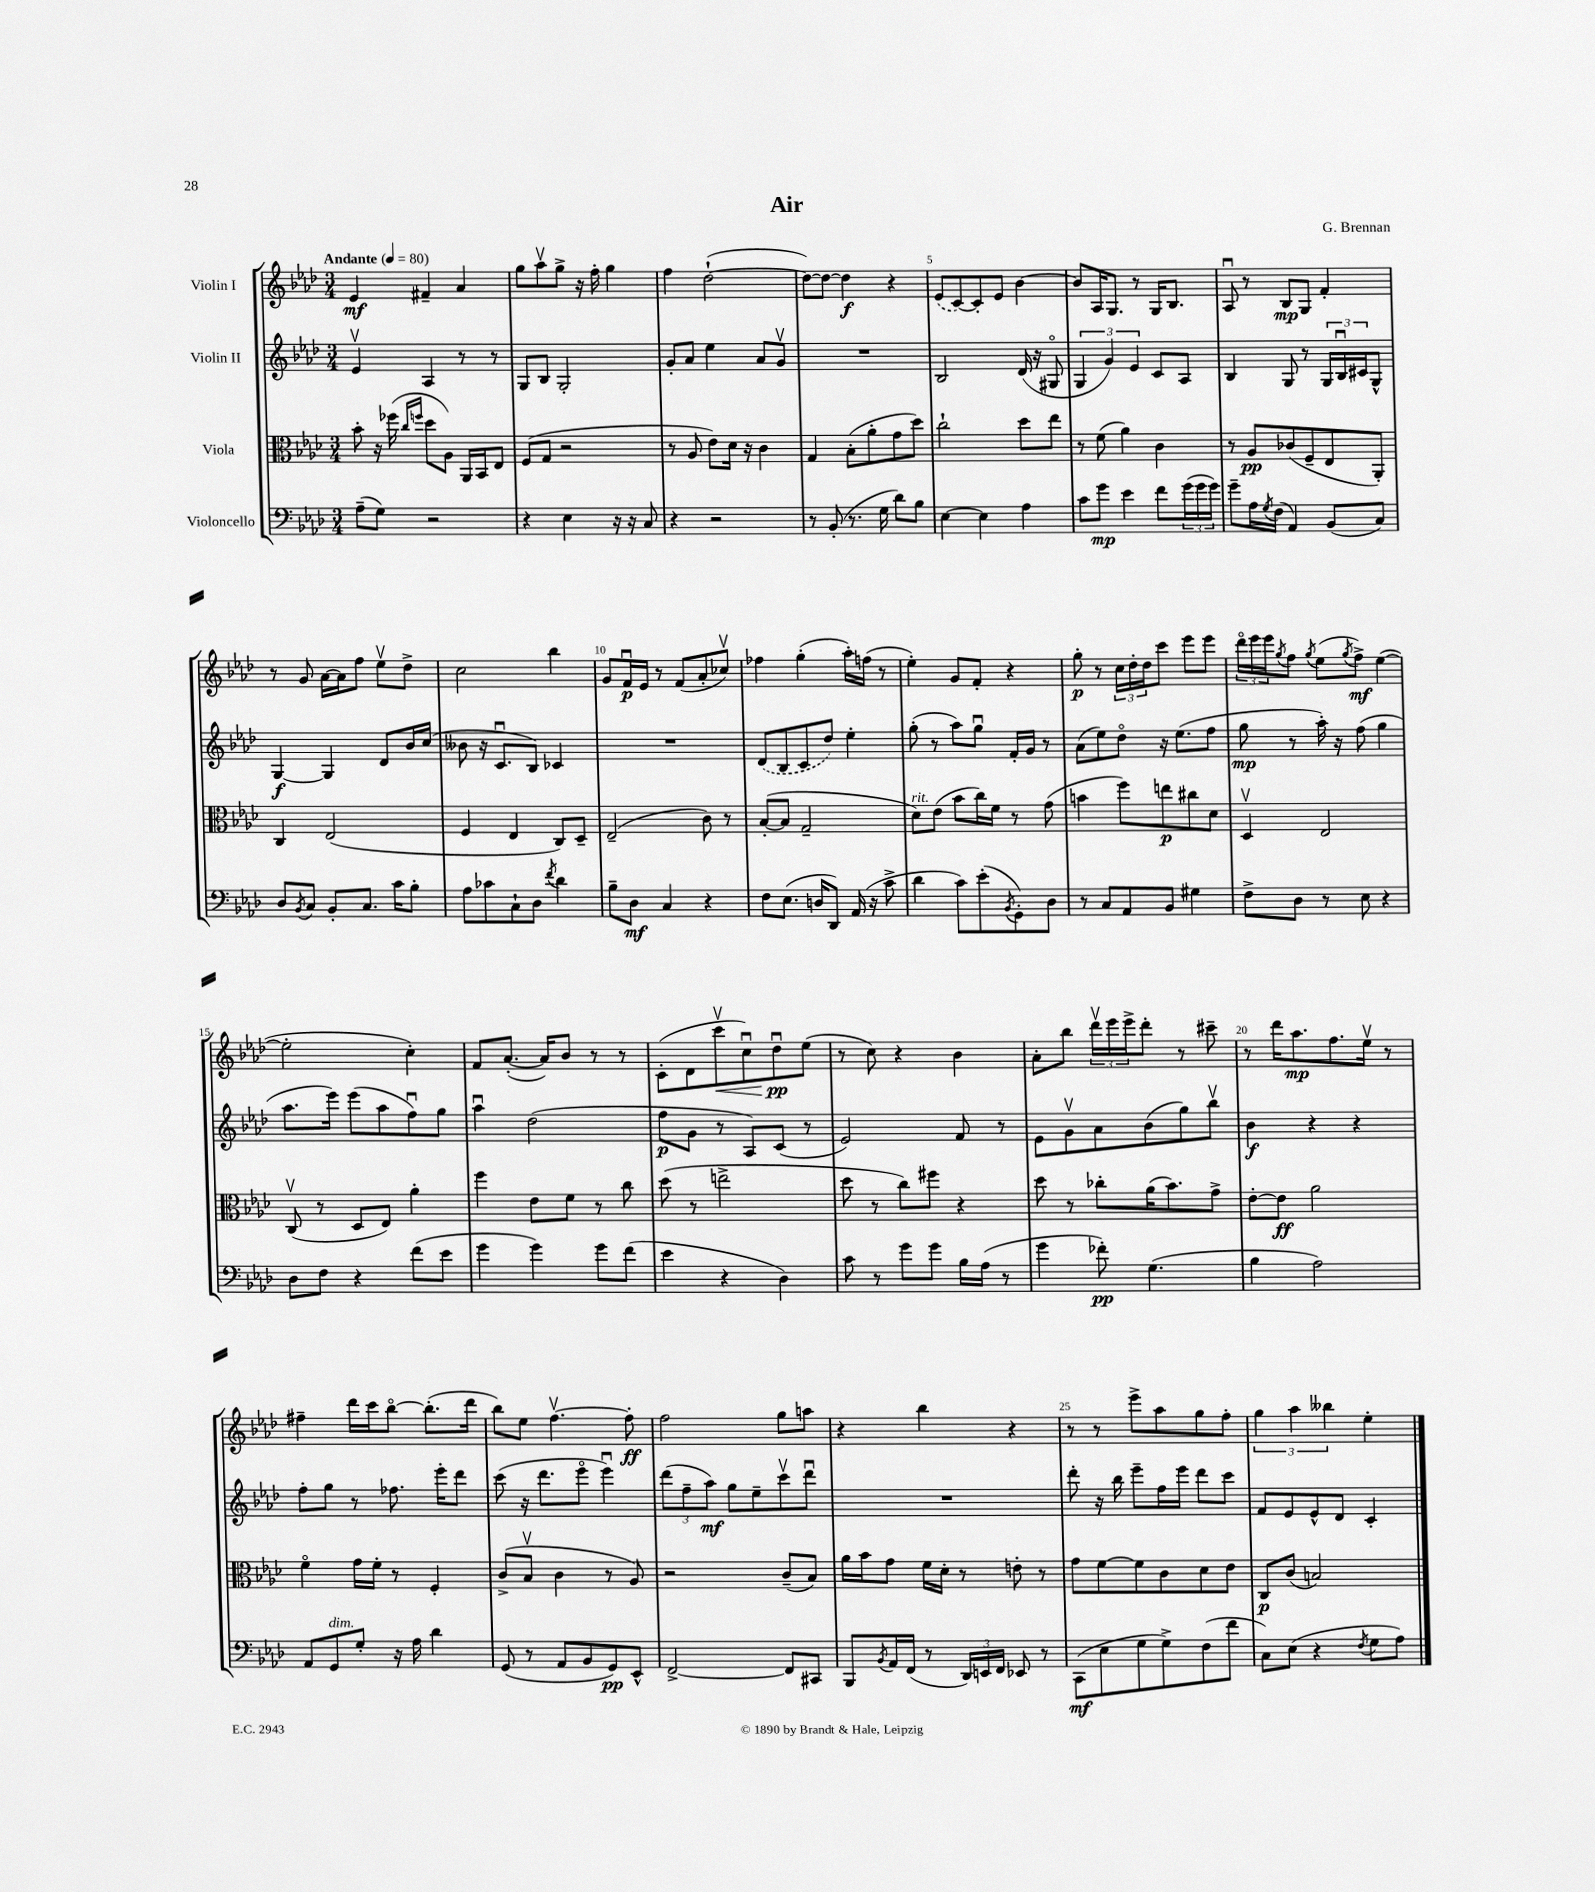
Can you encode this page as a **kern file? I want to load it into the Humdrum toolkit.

**kern	**kern	**kern	**kern
*staff4	*staff3	*staff2	*staff1
*clefF4	*clefC3	*clefG2	*clefG2
*k[b-e-a-d-]	*k[b-e-a-d-]	*k[b-e-a-d-]	*k[b-e-a-d-]
*M3/4	*M3/4	*M3/4	*M3/4
*MM80	*MM80	*MM80	*MM80
(8A-~	8b-'	4e-v	4e-
8G)	16r	.	.
.	(16ff-	.	.
.	16qqcc	.	.
.	16qqff	.	.
2r	8dd-	4A-	4f#~
.	8A-)	.	.
.	16AA-	8r	4a-
.	16BB-	.	.
.	8E-	8r	.
=	=	=	=
4r	(8F	8G	8gg
.	8G	8B-	8aa-v
4E-	2r	2G'	8gg^
.	.	.	16r
.	.	.	16ff'
16r	.	.	4gg
16r	.	.	.
8C	.	.	.
=	=	=	=
4r	8r	8g'	4ff
.	8A-	8a-	.
2r	8e-)	4ee-	([2dd-`
.	16d-	.	.
.	16r	.	.
.	4c	8a-	.
.	.	8gv	.
=	=	=	=
8r	4G	2.r	8dd-_)
(8BB-'	.	.	8dd-_
8.r	(8B-'	.	4dd-]
.	8a-'	.	.
16G	.	.	.
8d-)	8g	.	4r
8B-	8dd-)	.	.
=	=	=	=
[4E-	2cc`	2B-	(8e-
.	.	.	[8c)
4E-]	.	.	8c']
.	.	.	8e-
4A-	8dd-	(16d-	[4b-
.	.	16r	.
.	8ee-	8G#o	.
=	=	=	=
8c	8r	6G	8b-]
8g	(8f	.	16A-
.	.	6g)	.
.	.	.	8.G
4e-	4a-)	.	.
.	.	6e-	.
.	.	.	8r
8f	4c	8c	16G
.	.	.	8.B-
(24g	.	8A-	.
24g	.	.	.
24g)	.	.	.
=	=	=	=
8g~	8r	4B-	8A-u
16A-	8A-	.	8r
8qG	.	.	.
(16F	.	.	.
4AA-)	(8c-	8G	8B-
.	8F~	8r	8G
(8BB-	8E-	24G	4f'
.	.	24B-u	.
.	.	24c#	.
8C)	8AA-')	8G^^	.
=	=	=	=
8D-	4C	[4G	8r
8qBB-	.	.	.
8C	.	.	8g
8BB-'	(2E-	4G]	[16a-
.	.	.	16a-]
8.C	.	.	8ff
.	.	8d-	8ee-v
16c	.	.	.
8B-'	.	16b-	8dd-^
.	.	(16cc	.
=	=	=	=
8A-	4F	8b--	2cc
8c-	.	16r	.
.	.	8.cu	.
8C`	4E-	.	.
8D-	.	8B-)	.
8qf	.	.	.
4d-	8C)	4c-	4bb-
.	8D-~	.	.
=	=	=	=
8B-~	(2E-~	2.r	8g
8D-	.	.	16fu
.	.	.	16e-
4C	.	.	8r
.	.	.	(8f
4r	8c)	.	8a-'
.	8r	.	8cc-v)
=	=	=	=
8F	([8B-'	(8d-	4ff-
(8.E-	8B-]	8B-	.
.	2G~	8c	(4gg'
16D	.	.	.
8DD-)	.	8dd-)	.
(16AA-	.	4ee-'	16aa-')
16r	.	.	(16ff
8c^	.	.	8r
=	=	=	=
4d-	8d-)	(8gg'	4ee-')
.	(8e-	8r	.
8c)	8b-	8aa-)	8g
(8e-'	16cc)	8ggu	8f'
.	16f	.	.
8qBB-	.	.	.
8GG')	8r	16f'	4r
.	.	16g	.
8D-	(8g	8r	.
=	=	=	=
8r	4b	(8a-	8gg'
8C	.	8ee-)	8r
8AA-	8ff)	8dd-o	24cc
.	.	.	24dd-'
.	.	.	24dd-
8BB-	8ee	16r	8ccc
.	.	(8.ee-	.
4G#	8cc#	.	8eee-
.	8d-	8ff	8eee-
=	=	=	=
8F^	4D-v	8gg	24ddd-o
.	.	.	24eee-
.	.	.	24eee-
.	.	.	8qgg
8D-	.	8r	8ff
.	.	.	8qgg
8r	2E-	16aa-')	(8ee-
.	.	16r	.
.	.	.	8qgg
8E-	.	(8ff	8ff^)
4r	.	4gg	([4ee-
=	=	=	=
8D-	(8Cv	8.aa-	2ee-']
8F	8r	.	.
.	.	16eee-)	.
4r	8D-	(8eee-	.
.	8E-)	8aa-	.
(8f	4a-'	8ffu)	4cc')
8e-	.	8gg	.
=	=	=	=
4g	4ff	4aa-u	8f
.	.	.	([8.a-'
4g)	8e-	(2dd-	.
.	.	.	16a-])
.	8f	.	8b-
8g	8r	.	8r
(8f	8cc	.	8r
=	=	=	=
4e-	(8dd-	8ff	(8c'
.	8r	8g	8d-
4r	2ee^	8r	8cccv
.	.	8A-)	8ccu)
4D-)	.	(8c	8dd-u
.	.	8r	(8ee-
=	=	=	=
8c	8dd-	2e-)	8r
8r	8r	.	8cc)
8g	8cc)	.	4r
8g	8ff#	.	.
16B-	4r	8f	4b-
(16A-	.	.	.
8r	.	8r	.
=	=	=	=
4g	8dd-	8e-	8a-'
.	8r	8gv	8bb-
8f-')	8cc-'	8a-	24ddd-v
.	.	.	24eee-
.	.	.	24eee-^
(4.G	(16a-	(8b-	8ddd-'
.	8.b-)	.	.
.	.	8gg)	8r
.	8g^	8bb-v	8ccc#~
=	=	=	=
4B-	[8e-'	4b-	8r
.	8e-]	.	16ddd-
.	.	.	8.aa-
2A-)	2a-	4r	.
.	.	.	8.ff
.	.	4r	.
.	.	.	16ee-v
.	.	.	8r
=	=	=	=
8AA-	4fo	8ff'	4ff#~
8GG	.	8gg	.
8G'	16g	8r	16ddd-
.	16f'	.	16ccc
16r	8r	8.ff-	[8bb-o
16A-	.	.	.
4d-	4F'	.	(8.bb-']
.	.	16eee-'	.
.	.	8ddd-	.
.	.	.	16ddd-
=	=	=	=
(8GG	(8c^	(8ccc	8bb-)
8r	8B-v	16r	8ee-
.	.	8.ddd-	.
8AA-	4c	.	[4.ffv
8BB-	.	8eee-o	.
8GG)	8r	4eee-u)	.
8EE-^^	8A-)	.	8ff']
=	=	=	=
[2FF^	2r	(12ddd-	2ff
.	.	12ff~	.
.	.	12aa-)	.
.	.	8gg	.
.	.	8ee-~	.
8FF]	(8c~	8cccv	8gg
8CC#	8B-)	8ddd-u	8aa
=	=	=	=
8BBB-	16a-	2.r	4r
.	16b-	.	.
8qBB-	.	.	.
16AA-	8g	.	.
(16FF	.	.	.
8r	16f	.	4bb-
.	16d-'	.	.
24DD-)	8r	.	.
24EE	.	.	.
24FF	.	.	.
8EE-	8e'	.	4r
8r	8r	.	.
=	=	=	=
(8CC	8g	8ddd-'	8r
8E-	[8f	16r	8r
.	.	16bb-	.
8G	8f]	8eee-~	8eee-^
8G^)	8c	16ff	8aa-
.	.	16eee-	.
(8F	8d-	8ddd-	8gg
8f	8e-	8ccc	8ff'
=	=	=	=
8C)	8C	8f	6gg
(8E-	(8c	8e-	.
.	.	.	6aa-
4r	2B)	8e-^^	.
.	.	.	6bb--
.	.	8d-	.
8qF	.	.	.
8G	.	4c'	4ee-'
8A-)	.	.	.
==	==	==	==
*-	*-	*-	*-
